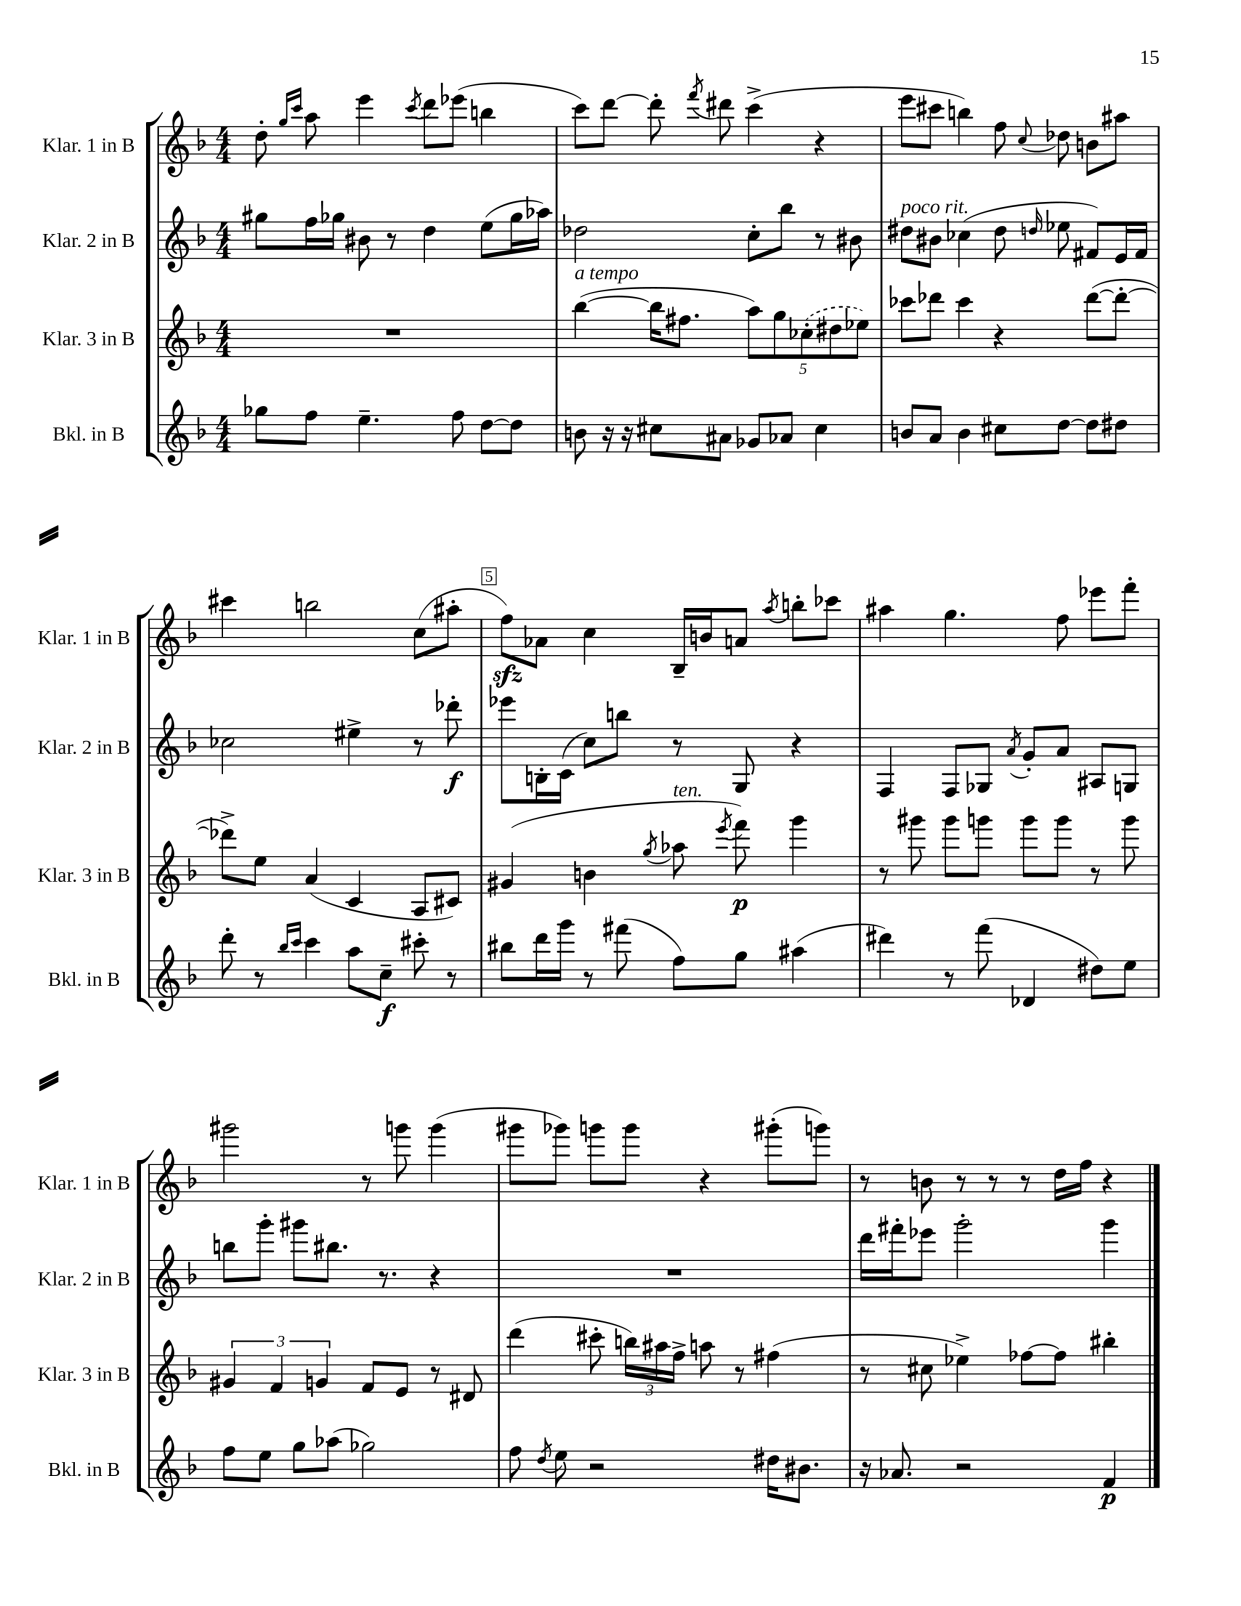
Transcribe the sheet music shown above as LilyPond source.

<<
\new StaffGroup <<
\new Staff = "s0" \with { instrumentName = "Klar. 1 in B" shortInstrumentName = "Klar. 1 in B" } {
    \clef treble \key f \major \numericTimeSignature \time 4/4
    \autoBeamOff d''8-. \grace { g''16[ c'''16] } a''8 e'''4 \acciaccatura { c'''8 } d'''8[ ees'''8]( b''4 |
    c'''8[) d'''8]~ d'''8-. \acciaccatura { f'''8 } dis'''8 c'''4->( r4 |
    e'''8[ cis'''8] b''4) f''8 \appoggiatura { c''8 } des''8 b'8[ ais''8] |
    cis'''4 b''2 c''8[( ais''8]-. |
    f''8[\sfz) aes'8] c''4 bes16[-- b'16 a'8] \acciaccatura { a''8 } b''8[-. ces'''8] |
    ais''4 g''4. f''8 ees'''8[ f'''8]-. |
    gis'''2 r8 g'''8 g'''4( |
    gis'''8[ ges'''8]) g'''8[ g'''8] r4 gis'''8[-.( g'''8]) |
    r8 b'8 r8 r8 r8 d''16[ f''16] r4 \bar "|." |
}
\new Staff = "s1" \with { instrumentName = "Klar. 2 in B" shortInstrumentName = "Klar. 2 in B" } {
    \clef treble \key f \major \numericTimeSignature \time 4/4
    \autoBeamOff gis''8[ f''16 ges''16] bis'8 r8 d''4 e''8[( ges''16 aes''16]) |
    des''2 c''8[-. bes''8] r8 bis'8 |
    dis''8[^\markup { \italic "poco rit." } bis'8] ces''4( dis''8 \grace { d''16 } ees''8 fis'8[) e'16 fis'16] |
    ces''2 eis''4-> r8 des'''8-.\f |
    ees'''8[ b16-. c'16]( c''8[) b''8] r8 g8 r4 |
    f4 f8[ ges8] \acciaccatura { a'8 } g'8[-. a'8] ais8[ g8] |
    b''8[ g'''8]-. gis'''8[ bis''8.] r8. r4 |
    R1 |
    d'''16[ fis'''16-. ees'''8] g'''2-. g'''4 \bar "|." |
}
\new Staff = "s2" \with { instrumentName = "Klar. 3 in B" shortInstrumentName = "Klar. 3 in B" } {
    \clef treble \key f \major \numericTimeSignature \time 4/4
    \autoBeamOff R1 |
    bes''4~^\markup { \italic "a tempo" }( bes''16[ fis''8.] \tuplet 5/4 { a''8[) g''8 \once \slurDashed ces''8-.( dis''8 ees''8]) } |
    ces'''8[ des'''8] ces'''4 r4 des'''8[~( des'''8]~-. |
    des'''8[->) e''8] a'4( c'4 a8[ cis'8]) |
    gis'4( b'4 \acciaccatura { g''8 } aes''8^\markup { \italic "ten." } \acciaccatura { e'''8 } f'''8\p) g'''4 |
    r8 gis'''8 gis'''8[ g'''8] g'''8[ g'''8] r8 g'''8 |
    \tuplet 3/2 { gis'4 f'4 g'4 } f'8[ e'8] r8 dis'8 |
    d'''4( cis'''8-. \tuplet 3/2 { b''16[) ais''16 f''16]-> } a''8 r8 fis''4( |
    r8 cis''8 ees''4->) fes''8[~ fes''8] bis''4-. \bar "|." |
}
\new Staff = "s3" \with { instrumentName = "Bkl. in B" shortInstrumentName = "Bkl. in B" } {
    \clef treble \key f \major \numericTimeSignature \time 4/4
    \autoBeamOff ges''8[ f''8] e''4.-- f''8 d''8[~ d''8] |
    b'8 r16 r16 cis''8[ ais'8] ges'8[ aes'8] cis''4 |
    b'8[ a'8] b'4 cis''8[ d''8]~ d''8[ dis''8] |
    d'''8-. r8 \grace { bes''16[ c'''16] } c'''4 a''8[ c''8]--\f cis'''8-. r8 |
    bis''8[ d'''16 g'''16] r8 fis'''8( f''8[) g''8] ais''4( |
    dis'''4) r8 f'''8( des'4 dis''8[) e''8] |
    f''8[ e''8] g''8[ aes''8]( ges''2) |
    f''8 \acciaccatura { d''8 } e''8 r2 dis''16[ bis'8.] |
    r16 aes'8. r2 f'4\p \bar "|." |
}
>>
>>
\layout { \context { \Score \override BarNumber.break-visibility = ##(#f #t #t) barNumberVisibility = #(every-nth-bar-number-visible 5) \override BarNumber.stencil = #(make-stencil-boxer 0.1 0.3 ly:text-interface::print) } }
